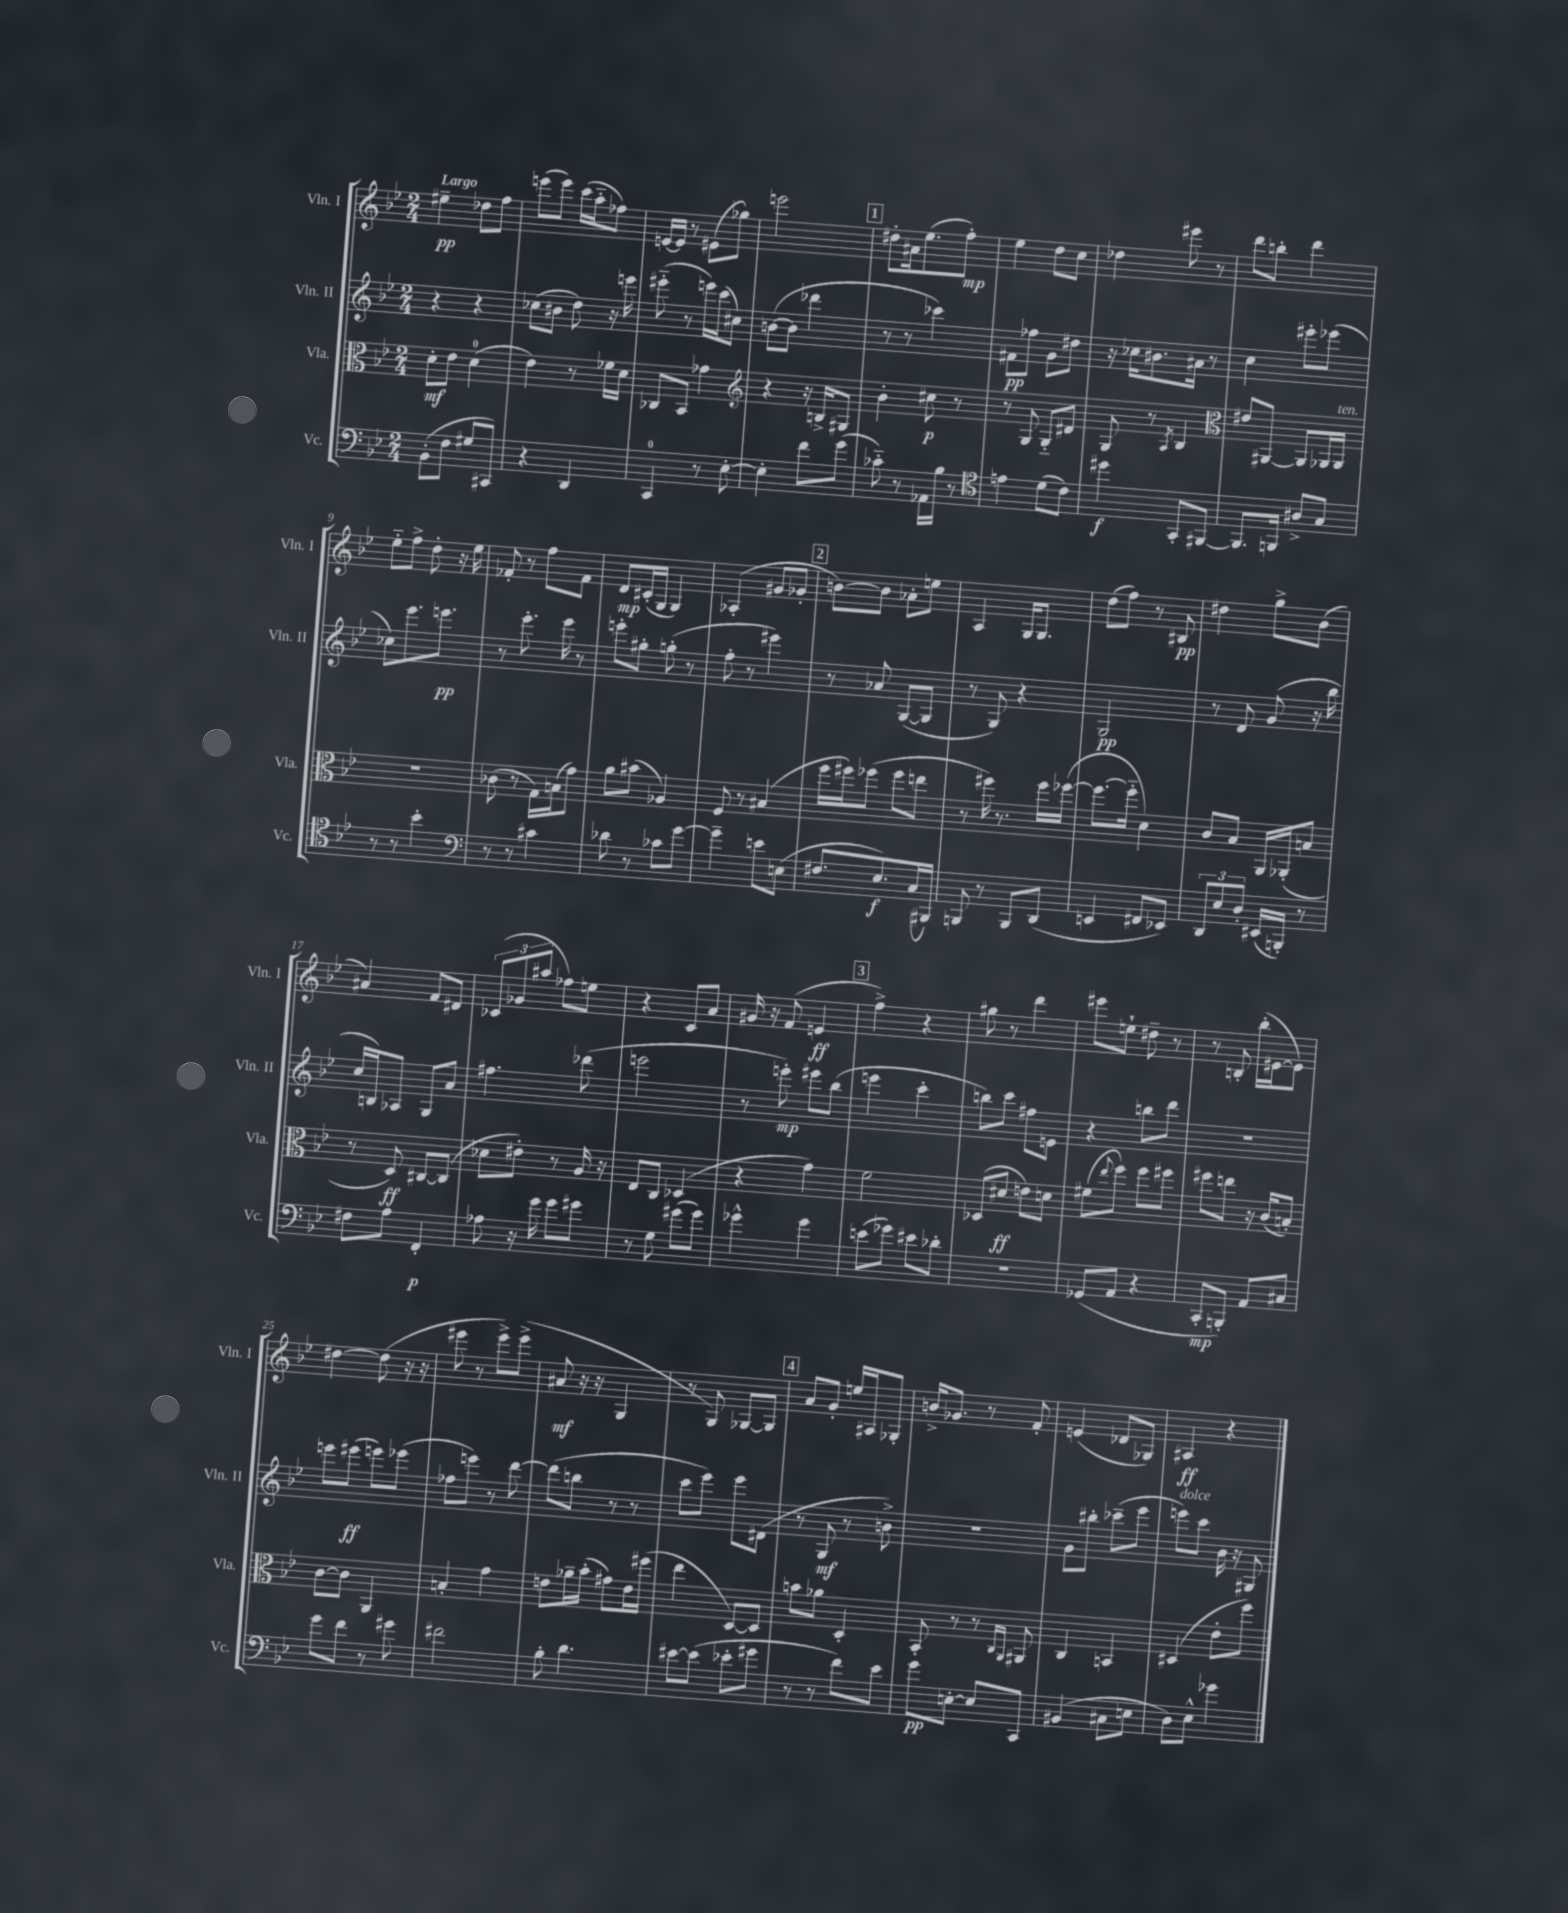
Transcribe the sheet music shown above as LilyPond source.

<<
\new StaffGroup <<
\new Staff = "s0" \with { instrumentName = "Vln. I" shortInstrumentName = "Vln. I" } {
    \clef treble \key bes \major \numericTimeSignature \time 2/4 \tempo "Largo"
    eis''4--\pp des''8 f''8 |
    e'''8( e'''8) c'''16( a''16-_ fes''8) |
    e'16~ e'16 r8 eis'8( ges''8) |
    e'''2 |
    \mark \markup { \box "1" } dis''8-. ais'16 ees''8.( f''8-.\mp) |
    ees''4 d''8 c''8 |
    des''4 eis'''8 r8 |
    d'''8 b''8-. d'''4 |
    ees''8-_ f''8-> d''8-. r16 ees''16 |
    fes'8-. r8 f''8 fes'8 |
    d'8\mp cis'16-.( g16 g4) |
    aes4-.( gis'8 ges'8-. |
    \mark \markup { \box "2" } b'8~) b'8 aes'8-. e''8 |
    a4 g16 g8. |
    d''8( f''8) r8 bis8\pp |
    dis''4 g''8-> bes'8( |
    ais'4) f'8 dis'8 |
    \tuplet 3/2 { ces'8( ges'8 ais''8 } fes''8) e''8 |
    r4 c'8 a'8 |
    gis'16 r16 f'8( e'4\ff |
    \mark \markup { \box "3" } f''4->) r4 |
    gis''8 r8 d'''4 |
    eis'''8 e''8-! dis''8-- r8 |
    r8 b8-. bes''16-.( eis'16~ eis'8) |
    dis''4~ dis''8( r16 r16 |
    eis'''8 r8 eis'''8->) eis'''8->( |
    ais'8\mf r16 r16 g4 |
    r8 g8) ges8~ ges8 |
    \mark \markup { \box "4" } a'8 g'8-. e''16 ais16 ges8-. |
    b'16-> ges'8. r8 f'8-. |
    e'4( des'8 ges8) |
    ais4\ff r4 \bar "|." |
}
\new Staff = "s1" \with { instrumentName = "Vln. II" shortInstrumentName = "Vln. II" } {
    \clef treble \key bes \major \numericTimeSignature \time 2/4
    r4 r4 |
    ces''8( bis'8 d''8) r16 e'''16 |
    eis'''8-_( r8 e'''16) c'''16( cis''8) |
    b'8~( b'8 des'''4 |
    \mark \markup { \box "1" } r8 r8 ces'''4) |
    fis'8\pp fes''8 g'8 dis''8 |
    r16 ces''16 bis'8. ais'16 r8 |
    c''4 eis'''8-. ees'''8( |
    ces''8) ees'''8. e'''8.\pp |
    r8 ees'''8.-. ees'''16 r8 |
    e'''8-. gis''8-. g''8-.( r8 |
    f''8-. r8 eis'''4) |
    \mark \markup { \box "2" } r8 aes'8 g8~( g8 |
    r8 g8) r4 |
    g2\pp |
    r8 d'8 g'8( r16 bes''16 |
    c''16 b16) aes8 g8 a'8 |
    fis''4. des'''8( |
    e'''2 |
    r8 e'''8-.\mp) eis'''8 bes''8( |
    \mark \markup { \box "3" } e'''4 c'''4-. |
    b''8) c'''8 fis''8 e'8 |
    r4 b''8 d'''8 |
    r2 |
    e'''8 eis'''8\ff( e'''8) ees'''8( |
    fes''8 e'''8) r8 d'''8~ |
    d'''8( b''8 r8 r8 |
    c'''8 ees'''8) ees'''8 dis'8( |
    \mark \markup { \box "4" } r8 g8\mf r8 b'8->) |
    R2 |
    g'8 bis''8-. ces'''8--( ees'''8 |
    e'''8^\markup { \italic "dolce" }) c'''8 bes'16 r16 gis8 \bar "|." |
}
\new Staff = "s2" \with { instrumentName = "Vla." shortInstrumentName = "Vla." } {
    \clef alto \key bes \major \numericTimeSignature \time 2/4
    d'8-.\mf ees'8 d'4-0( |
    ees'4) r8 fes'16 d'16 |
    ces8 bes,8 ges'4 |
    \clef treble r4 r16 b16-> gis8 |
    \mark \markup { \box "1" } bes'4-. cis''8\p r8 |
    r8 g8 g8-_ dis'8 |
    g8 r8 \acciaccatura { a8 } bes4 |
    \clef alto eis'8 ais,8~ ais,8 aes,16 aes,16^\markup { \italic "ten." } |
    R2 |
    ces'8( r8 g16) b16( g'8) |
    a'8 bis'8( aes4) |
    f8 r8 bis4( |
    \mark \markup { \box "2" } f''16 fis''16) fes''8( fes''8 e''8 |
    r8 fis''16) r8. fis''16 fes''16~( |
    fes''8.~ fes''16-_ d'4) |
    c'8 bes8 a,16 aes,16-.( b8 |
    r8 d8\ff) cis8~ cis8( |
    des'8 eis'8-.) r8 a16 r16 |
    ees8 c8 des4( |
    r4 g'4) |
    \mark \markup { \box "3" } f'2 |
    des8( dis'8\ff e'8) d'8 |
    fis'8( \appoggiatura { ees''8 } f''8) f''8 fis''8 |
    fis''8 e''8 r16 c'16( b8-.) |
    c'8~ c'8 a,4 |
    b4-. g'4 |
    e'8 aes'16-- bes'16-.( gis'8) e'16 fis''16( |
    ees''4 d8~) d8 |
    \mark \markup { \box "4" } b'8 aes'8 d4-. |
    bes,8-. r8 r8 \grace { c16 a,16 } ais,8 |
    c4 b,4 |
    dis4( ees'8-. f''8) \bar "|." |
}
\new Staff = "s3" \with { instrumentName = "Vc." shortInstrumentName = "Vc." } {
    \clef bass \key bes \major \numericTimeSignature \time 2/4
    bes,8-.( f8 gis8 cis,8) |
    r4 d,4 |
    c,4-0 r8 ees8~-. |
    ees4-. f'8 g'8( |
    \mark \markup { \box "1" } ces'8-_) r8 aes,16 bes16 r8 |
    \clef tenor e'4 d'8( c'8) |
    dis''4\f g,8-. fis,8~ |
    fis,8. f,16 ais8-> g8 |
    r8 r8 bes'4-. |
    \clef bass r8 r8 cis'4 |
    des'8 r8 ces'8 g'8~ |
    g'4-- e'8 e8( |
    \mark \markup { \box "2" } fis8. ees8.\f) c16( bis,,16) |
    b,,8 r8 b,,8 d,8( |
    e,4 fis,8 ees,8) |
    \tuplet 3/2 { d,8 ees8 d8-. } eis,16( b,,16-.) r8 |
    fis8 a8 f,4-.\p |
    aes8 r16 g'16 g'8 gis'8 |
    r8 g8 gis'8( gis'8) |
    ges'4-^ ges'4 |
    \mark \markup { \box "3" } e'8( ges'8) eis'8 des'8-. |
    R2 |
    ges,8( a,8 r4 |
    c,8-.\mp b,,8-.) a,8 cis8 |
    g'8 f'8 r8 gis'8 |
    fis'2 |
    bes8-. d'4. |
    eis'8~ eis'8( ees'8-. gis'8 |
    \mark \markup { \box "4" } r8 r8 f'8) ees'8 |
    g'8\pp e8~-. e8 c,8 |
    bis,4( cis8 e8 |
    d8) ees8-^ ges'4 \bar "|." |
}
>>
>>
